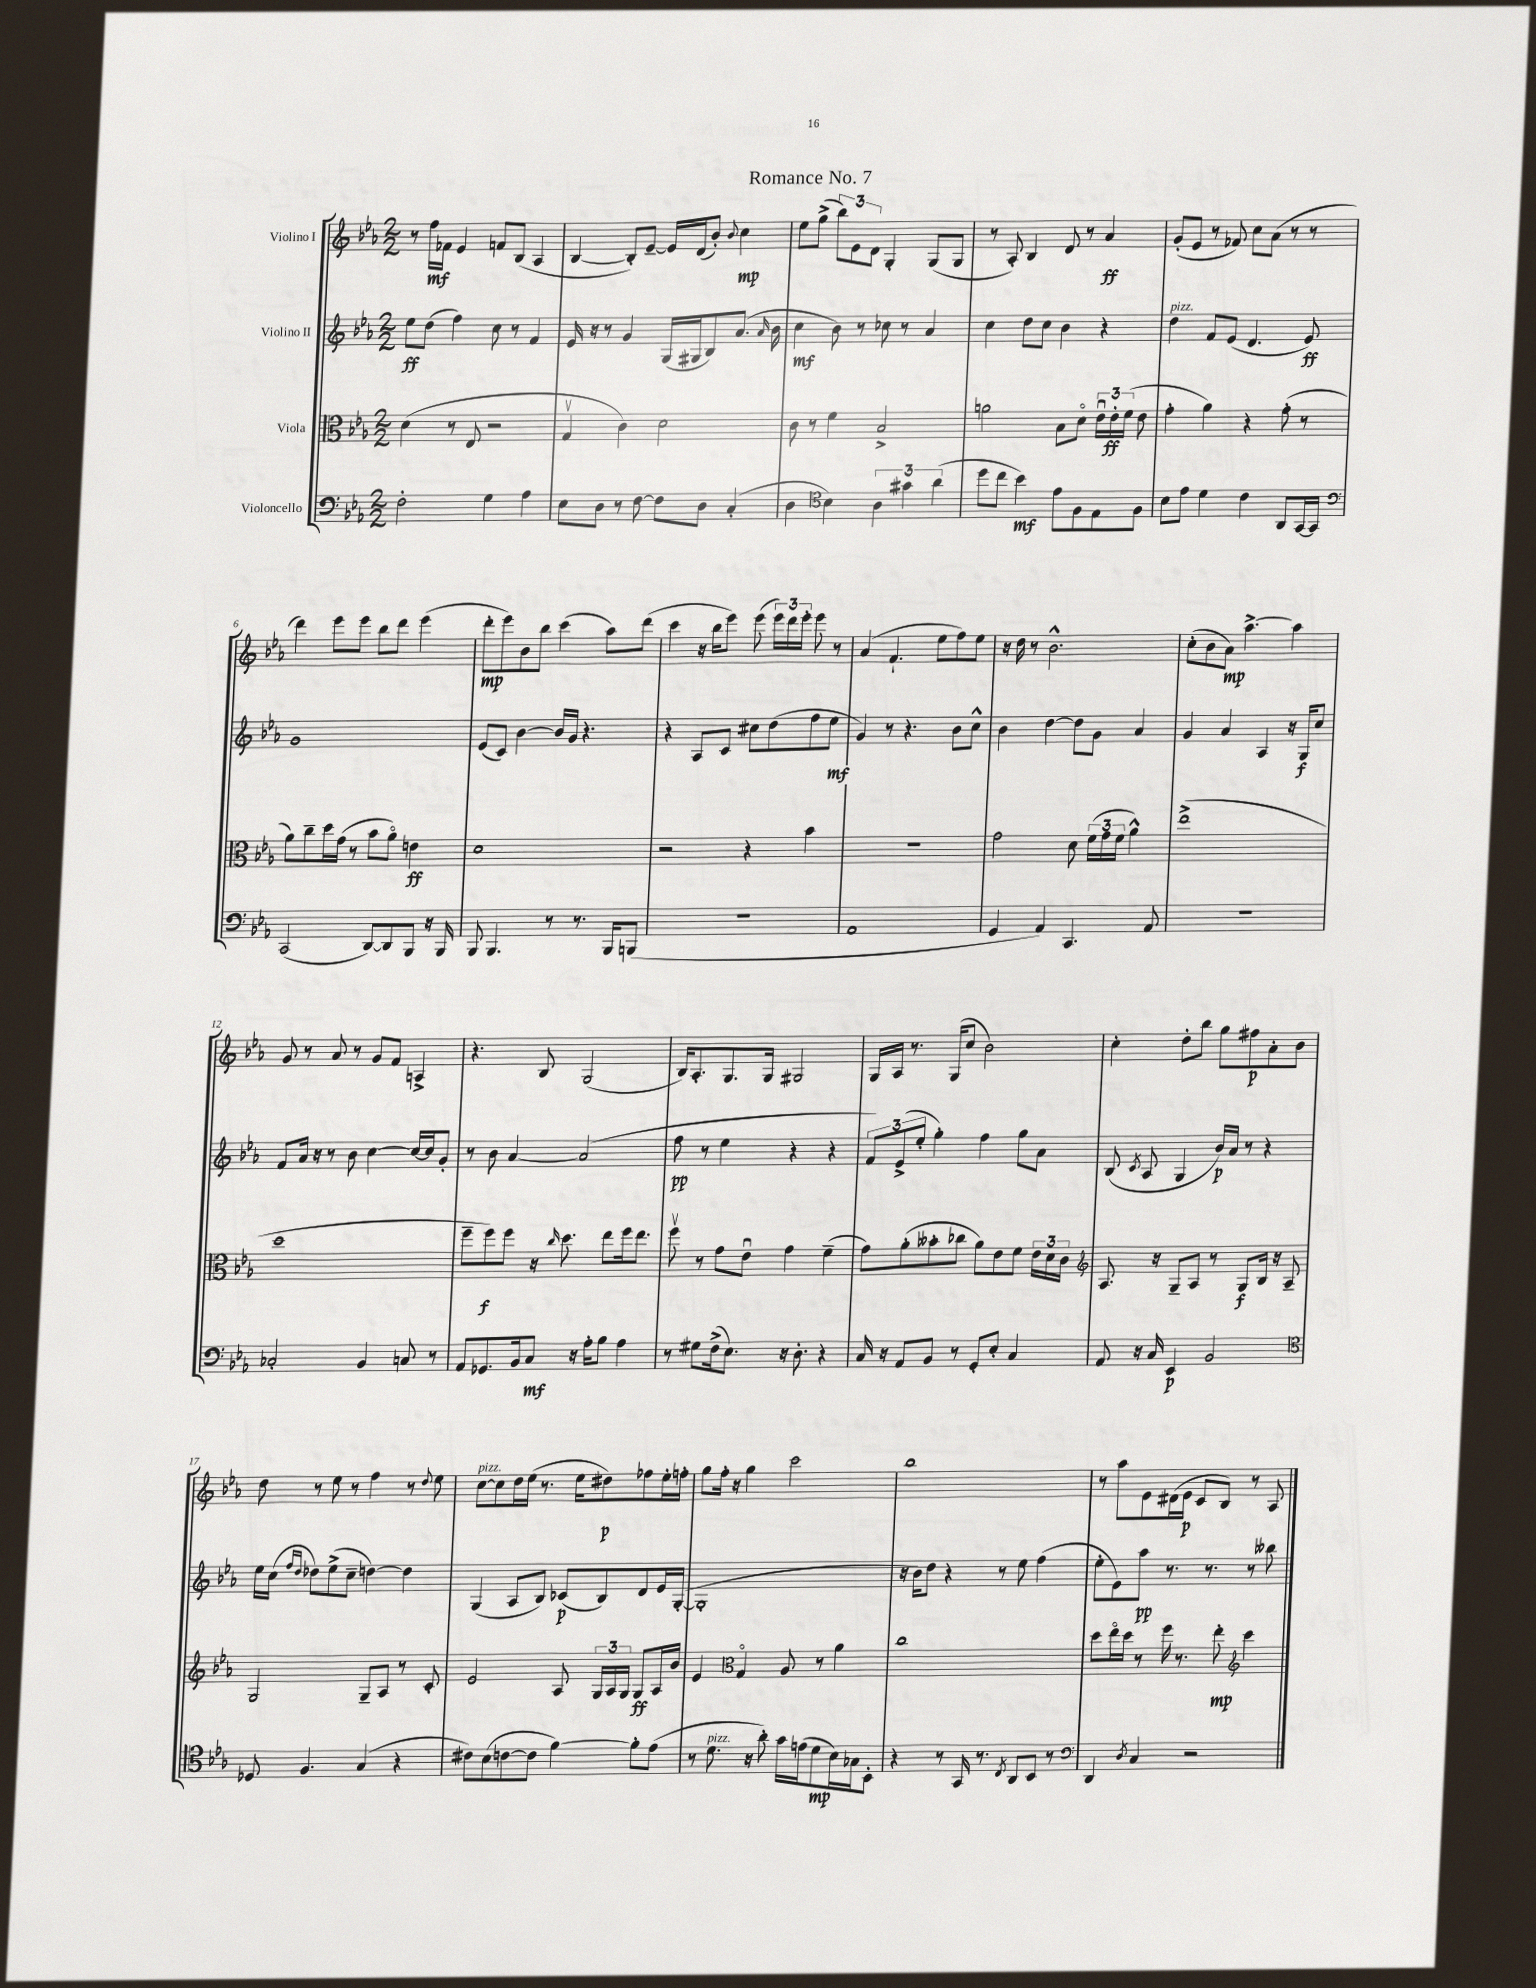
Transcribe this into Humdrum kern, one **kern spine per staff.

**kern	**kern	**kern	**kern
*staff4	*staff3	*staff2	*staff1
*clefF4	*clefC3	*clefG2	*clefG2
*k[b-e-a-]	*k[b-e-a-]	*k[b-e-a-]	*k[b-e-a-]
*M2/2	*M2/2	*M2/2	*M2/2
2F'\	(4d\	8ee-\L	8r
.	.	(8dd\J	16ff\LL
.	.	.	16f-\JJ
.	8r	4ff\)	4e-/
.	8E-/	.	.
4G\	2r	8cc\	8f/L
.	.	8r	(8B-/J
4A-\	.	4f/	4A-/
=	=	=	=
8E-\L	4Gv/	16e-/	[4B-/
.	.	16r	.
8D\J	.	8r	.
8r	4c\)	4g/	8B-'/]L)
[8F\	.	.	[8e-~/J
8F\]L	2d\	(16G/LL	16e-/]LL
.	.	16G#/J	(16d/J
8D\J	.	8B-/)	8b-'/J)
.	.	.	8qqb-/
(4C'/	.	(8.a-/J	4cc\
.	.	16qqa-/	.
.	.	16b-\	.
=	=	=	=
4D\	8c\	4cc\	8ee-\L
.	8r	.	(8gg^\J
*clefC4	*	*	*
4B-\)	4f\	8b-\)	12bb-\L)
.	.	.	12e-\
.	.	8r	.
.	.	.	12d\J
6A-\	2B-^/	8cc-\	4G'/
.	.	8r	.
6g#\	.	.	.
.	.	4a-/	(8G/L
(6a-\	.	.	.
.	.	.	8G/J
=	=	=	=
8dd\L	2a\	4cc\	8r
8cc\J	.	.	8A-'/)
4b-\)	.	8dd\L	4B-/
.	.	8cc\J	.
8e-\L	8B-\L	4b-\	8d/
8F\	8do\J	.	8r
8E-\	24e-u\LL	4r	4a-/
.	24e-'\	.	.
.	(24f\JJ	.	.
8F\J	8e-\	.	.
=	=	=	=
8B-\L	4g'\	4dd\	(8g'/L
8e-\J	.	.	8e-/J
4d\	4a-\)	8f/L	8r
.	.	(8e-/J	8f-/)
4c\	4r	4.d/	8cc\L
.	.	.	(8a-\J
8AA-/L	(8g'\	.	8r
[16GG/L	8r	8e-/)	8r
16GG/]JJ	.	.	.
=	=	=	=
*clefF4	*	*	*
(2CC/	8a-\L)	1g	4ddd\)
.	8cc~\	.	.
.	16dd\L	.	8eee-\L
.	(16g\JJ	.	.
.	8r	.	8eee-\J
[8DD/L)	8b-\L	.	8bb-\L
8DD/]	8a-o\J)	.	8ddd\J
8BBB-/J	4e\	.	(4eee-\
16r	.	.	.
16BBB-/	.	.	.
=	=	=	=
8BBB-/	1d	(8e-/L	8ddd'\L
4.BBB-/	.	8c/J)	8eee-\)
.	.	[4b-\	8b-\
.	.	.	8bb-\J
8r	.	16b-/]LL	(4ccc\
.	.	16g/JJ	.
8.r	.	4.r	.
.	.	.	8aa-\L)
16BBB-/LK	.	.	.
(8BBB/J	.	.	(8ddd\J
=	=	=	=
1r	2r	4r	4ccc\
.	.	8A-/L	16r
.	.	.	16bb-\LK
.	.	8c/J	8eee-\J)
.	4r	8cc#\L	(8eee-\
.	.	(8dd\	24eee-\LL)
.	.	.	24ddd\
.	.	.	24eee-'\JJ
.	4b-\	8ff\	8eee-\
.	.	8ee-\J	8r
=	=	=	=
1AA-	1r	4g/)	(4a-/
.	.	8r	4.f`/
.	.	4.r	.
.	.	.	8ee-\L
.	.	8b-\L	8ff\)
.	.	8cc^^\J	8ee-\J
=	=	=	=
4GG/	2g\	4b-\	16r
.	.	.	16dd\
.	.	.	8r
4AA-/)	.	[4dd\	2.b-^^\
4.CC/	8d\	8dd\]L	.
.	(24f\LL	8g\J	.
.	24g\	.	.
.	24f\JJ	.	.
.	4a-^^\)	4a-/	.
8AA-/	.	.	.
=	=	=	=
1r	(1ee-^	4g/	(8cc'\L
.	.	.	8b-\
.	.	4a-/	8a-\J)
.	.	.	[4.aa-^\
.	.	4A-/	.
.	.	16r	4aa-\]
.	.	16G/LK	.
.	.	8cc/J	.
=	=	=	=
2C-'/	1dd	8f/L	8g/
.	.	16a-/Jk	8r
.	.	16r	.
.	.	8r	8a-/
.	.	8b-\	8r
4BB-/	.	[4cc\	8g/L
.	.	.	8f/J
8C/	.	16cc/_LL	4A^/
.	.	16cc/]J	.
8r	.	8g'/J	.
=	=	=	=
8AA-/L	8ff~\L	8r	4.r
8.GG-/	8ff\)	8b-\	.
.	8ff\J	[4a-/	.
16BB-/k	.	.	.
8C/J	16r	.	8B-/
.	16qqcc/	.	.
.	8.dd\	.	.
16r	.	(2a-/]	(2G/
16A-'\LK	.	.	.
8B-\J	8ee-\L	.	.
4A-\	16ff\k	.	.
.	8.ee-\J	.	.
=	=	=	=
8r	8ffv\	8ff\	16B-/LK)
.	.	.	8.A-'/
8G#\L	8r	8r	.
(16F^\k	8g\L	4ee-\	8.G/
8.E-\J)	.	.	.
.	8e-u\J	.	.
.	.	.	16G/Jk
16r	4g\	4r	2G#/
8.D'\	.	.	.
4r	(4f~\	4r	.
=	=	=	=
16C/	8g\L)	12f/L)	16G/LL
16r	.	.	16A-/JJ
.	.	(12e-^/	.
8AA-/L	(8a-'\	.	8.r
.	.	12ee-'/J	.
8BB-/J	8b--'\	4gg'\)	.
.	.	.	(16G/LK
8r	8cc-\J	.	8cc/J
8GG'/L	8a-\L)	4ff\	2b-\)
8E-'/J	8e-\	.	.
4C/	8f\J	8gg\L	.
.	24e-\LL	8a-\J	.
.	24d\	.	.
.	24c\JJ	.	.
=	=	=	=
*	*clefG2	*	*
8AA-/	8.A-/	(8B-/	4cc'\
.	.	8qc/	.
16r	.	8A-/	.
16C/	16r	.	.
4EE-/	8G~/L	4G/	8dd'\L
.	8A-/J	.	8bb-\J
2BB-/	8r	16b-/LL)	8gg\L
.	.	16a-/JJ	.
.	8G/L	8r	8ff#\
.	16B-/Jk	4r	8a-'\
.	16r	.	.
.	8A-~/	.	8b-\J
=	=	=	=
*clefC4	*	*	*
8D-/	2G/	16ee-\LL	8dd\
.	.	(16cc\JJ	.
.	.	16qqff/LL	.
.	.	16qqdd/JJ	.
4.F/	.	8dd-\L)	8r
.	.	(8ee-^\	8ee-\
.	.	8cc~\J	8r
(4G/	8G~/L	[4dd\)	4ff\
.	8A-/J	.	.
4r	8r	4dd\]	8r
.	.	.	8qqdd/
.	8c'/	.	8ee-\
=	=	=	=
8c#\L)	2e-/	(4G/	[8cc\L
(8B-\	.	.	8cc\]
[8c\	.	8A-/L	16dd\L
.	.	.	(16ee-\JJ
8c\]J	.	8B-/J)	8.r
[4f\)	8A-/	(8c-/L	.
.	.	.	16ee-\LK
.	24G/LL	8B-/)	8dd#\)
.	24A-/	.	.
.	24G/JJ	.	.
8f'\]L	8G/L	8d/	8ff-\
(8e-\J	16A-/L	16e-/L	16ee-'\L
.	16b-/JJ	([16G'/JJ	16ff'\JJ
=	=	=	=
8r	4e-/	1G']	8gg\L
8.d\	.	.	16ff'\Jk
.	.	.	16r
*	*clefC3	*	*
.	4Go/	.	4gg\
16r	.	.	.
8a-'\)	.	.	.
16g\LL	8A-/	.	2ccc\
(16e\J	.	.	.
8d\	8r	.	.
16B-\L)	4a-\	.	.
16G-\J	.	.	.
8BB-'\J	.	.	.
=	=	=	=
4r	1cc	16r	1bb-
.	.	16b-\LK)	.
.	.	8dd\J	.
8r	.	4r	.
16GG/	.	.	.
8.r	.	.	.
.	.	8r	.
8qC/	.	.	.
8AA-/L	.	8ee-\	.
8BB-/J	.	(4ff\	.
8r	.	.	.
=	=	=	=
*clefF4	*	*	*
4DD/	8dd\L	8ee-'\L	8r
.	16ee-o\L	8e-\)	8aa-\L
.	16dd\JJ	.	.
8qD/	.	.	.
4C/	8r	8aa-\J	8e-\
.	16ff\	8.r	(16d#\L
.	8.r	.	16e-\JJ
2r	.	.	8c/L
.	.	8.r	.
.	8ee-'\	.	8B-/J)
*	*clefG2	*	*
.	4ccc\	8r	8r
.	.	8bb--\	8A-/
==	==	==	==
*-	*-	*-	*-
